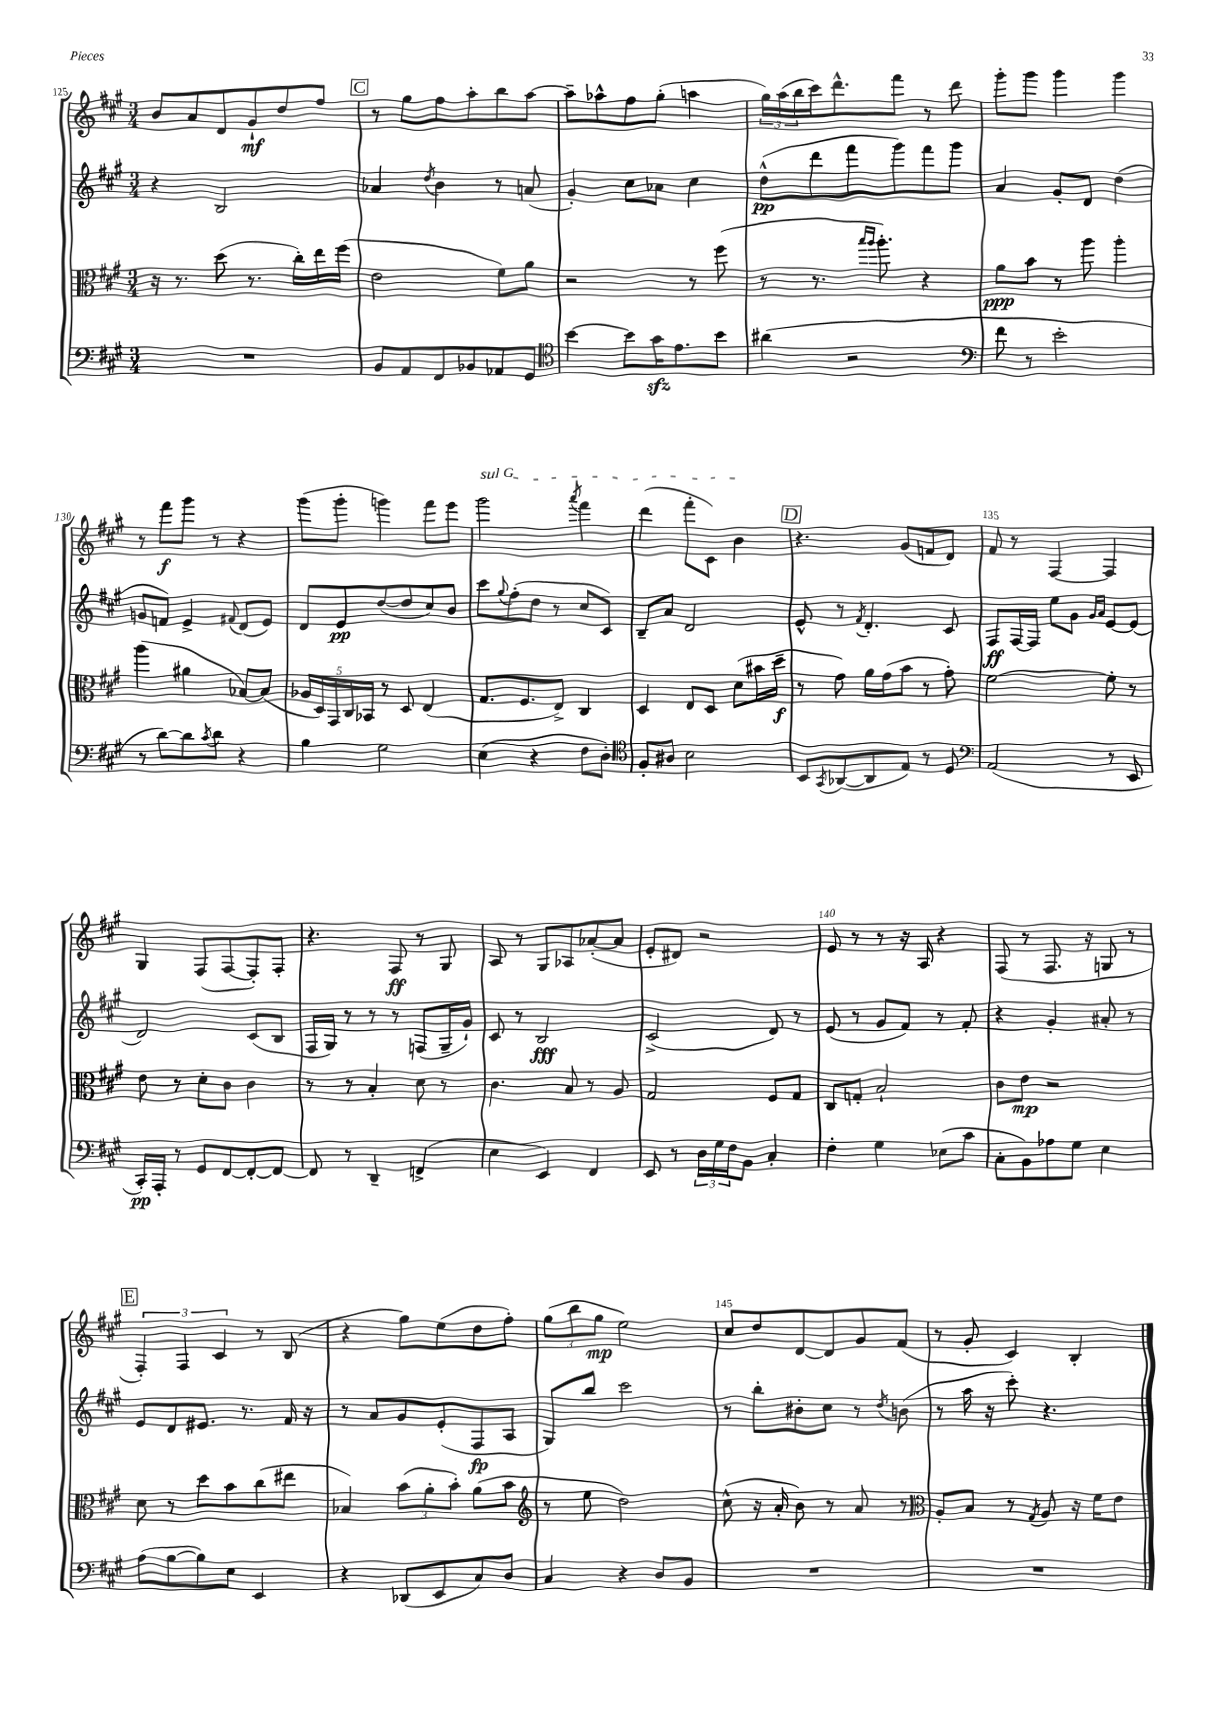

**kern	**kern	**kern	**kern
*staff4	*staff3	*staff2	*staff1
*clefF4	*clefC3	*clefG2	*clefG2
*k[f#c#g#]	*k[f#c#g#]	*k[f#c#g#]	*k[f#c#g#]
*M3/4	*M3/4	*M3/4	*M3/4
2.r	16r	4r	8b
.	8.r	.	.
.	.	.	8a
.	(8dd	2B	8d
.	8.r	.	8g#`
.	.	.	8dd
.	16cc#')	.	.
.	16ee	.	8ff#
.	(16ff#	.	.
=	=	=	=
8BB	2e	4a-	8r
8AA	.	.	8gg#
.	.	8qdd	.
8FF#	.	4b	8ff#
8BB-	.	.	8aa'
8AA-	8f#)	8r	8bb
8GG#	8a	(8a	[8aa
=	=	=	=
*clefC4	*	*	*
[4b	2r	4g#')	8aa~]
.	.	.	8aa-^^
8b]	.	8cc#	8ff#
16g#	.	8a-	(8gg#'
8.e	.	.	.
.	8r	4cc#	4aa
8b	(8ff#	.	.
=	=	=	=
(4a#	8r	(8dd^^	24gg#)
.	.	.	(24aa
.	.	.	24bb
.	8.r	8ddd	16ccc#)
.	.	.	8.ddd^^
2r	.	8fff#	.
.	16qqbb	.	.
.	16qqaa	.	.
.	8.aa')	.	.
.	.	8ggg#)	8fff#
.	4r	8fff#	8r
.	.	8ggg#	8ddd
=	=	=	=
*clefF4	*	*	*
8f#	8a	4a	8ggg#'
8r	8b	.	8ggg#
2e'	8r	8g#'	4ggg#
.	8aa	8d	.
.	4aa'	(4dd	4ggg#
=	=	=	=
8r	(4aa	8g	8r
[8d)	.	8f)	8fff#
8d]	4a#	4e^	8ggg#
8qc#	.	.	.
8d	.	.	8r
.	.	8qqf#	.
4r	[8B-)	(8d	4r
.	(8B-]	8e)	.
=	=	=	=
4B	20A-	8d	(8ggg#
.	20D)	.	.
.	20GG#	.	.
.	.	8e	8ggg#'
.	20C#	.	.
.	20BB-	.	.
2G#	8r	([8dd	4ggg)
.	8D	8dd]	.
.	(4E	8cc#)	8fff#
.	.	8b	8eee
=	=	=	=
(4E	8.G#	8ccc#	2ggg#
.	.	8qqgg#	.
.	.	(8ff#'	.
.	8.F#	.	.
4r	.	8dd	.
.	8E^)	8r	.
.	.	.	8qaaa
8F#	4C#	8cc#	4fff#
8D')	.	8c#)	.
=	=	=	=
*clefC4	*	*	*
8F#'	4D	8B~	(4ddd
8A#	.	8a	.
2B	8E	2d	8fff#'
.	8D	.	8c#)
.	(8d	.	4b
.	16b#	.	.
.	16dd~	.	.
=	=	=	=
8BB	8r	8e^^	4.r
8qGG#	.	.	.
([8AA-	8g#)	8r	.
.	.	8qf#	.
8AA-]	16a	4.d'	.
.	(16g#	.	.
8E)	8b	.	(8g#
8r	8r	.	8f
8D	8g#')	8c#	8d)
=	=	=	=
*clefF4	*	*	*
(2AA	[2f#	8F#	8f#
.	.	[16F#	8r
.	.	16F#]	.
.	.	8ee	[4F#
.	.	8g#	.
.	.	16qqg#	.
.	.	16qqa	.
8r	8f#']	[8e	4F#]
8EE	8r	(8e]	.
=	=	=	=
16CC#')	8e	2d)	4G#
16AAA'	.	.	.
8r	8r	.	.
8GG#	8d'	.	(8F#
[8FF#	8c#	.	[8F#
8FF#'_	4c#	(8c#	8F#'])
8FF#_	.	8B	8F#'
=	=	=	=
8FF#]	8r	16F#	4.r
.	.	16G#)	.
8r	8r	8r	.
4DD~	4B'	8r	.
.	.	8r	8F#
(4FF^	8d	(8F	8r
.	8r	16G#~	8G#
.	.	16g#`)	.
=	=	=	=
4E	4.c#	8c#	8A
.	.	8r	8r
4EE)	.	2B	8G#
.	8B	.	8A-
4FF#	8r	.	([8a-'
.	8A	.	8a-]
=	=	=	=
8EE	2G#	(2c#^	8e'
8r	.	.	8d#)
24D	.	.	2r
24G#	.	.	.
24F#	.	.	.
8BB	.	.	.
4C#'	8F#	8d)	.
.	8G#	8r	.
=	=	=	=
4F#'	8C#	(8e	8e
.	8G'	8r	8r
4G#	2B`	8g#	8r
.	.	8f#)	16r
.	.	.	16A
(8E-	.	8r	4r
8c#	.	8f#'	.
=	=	=	=
8C#'	8c#	4r	(8F#
8BB)	8e	.	8r
8A-	2r	4g#'	8.F#
8G#	.	.	.
.	.	.	16r
4E	.	8a#'	8G
.	.	8r	8r
=	=	=	=
(8A	8d	8e	6F#')
[8B	8r	8d	.
.	.	.	6F#
8B])	8dd	8.e#	.
.	.	.	6c#
8E	8b	.	.
.	.	8.r	.
4EE	(8cc#	.	8r
.	8ee#	16f#	(8B
.	.	16r	.
=	=	=	=
4r	4B-)	8r	4r
.	.	8a	.
(8DD-	(12b	8g#	8gg#)
.	12a'	.	.
8EE	.	(8e'	(8ee
.	12b')	.	.
8C#)	(8a	8F#	8dd
8D	8b	8A	8ff#')
=	=	=	=
*	*clefG2	*	*
4C#	8r	8G#)	(12gg#
.	.	.	12bb
.	8ee	8bb	.
.	.	.	12gg#
4r	2dd)	2ccc#	2ee)
8D	.	.	.
8BB	.	.	.
=	=	=	=
2.r	(8cc#^^	8r	8cc#
.	16r	8bb'	8dd
.	16a'	.	.
.	8b)	8b#'	[8d
.	8r	8cc#	8d]
.	8a	8r	8g#
.	.	8qdd	.
.	8r	(8b	(8f#
=	=	=	=
*	*clefC3	*	*
2.r	8A'	8r	8r
.	8B	16aa	8g#'
.	.	16r	.
.	8r	8ccc#')	4c#)
.	8qG#	.	.
.	8A	4.r	.
.	16r	.	4B'
.	16f#	.	.
.	8e	.	.
==	==	==	==
*-	*-	*-	*-
